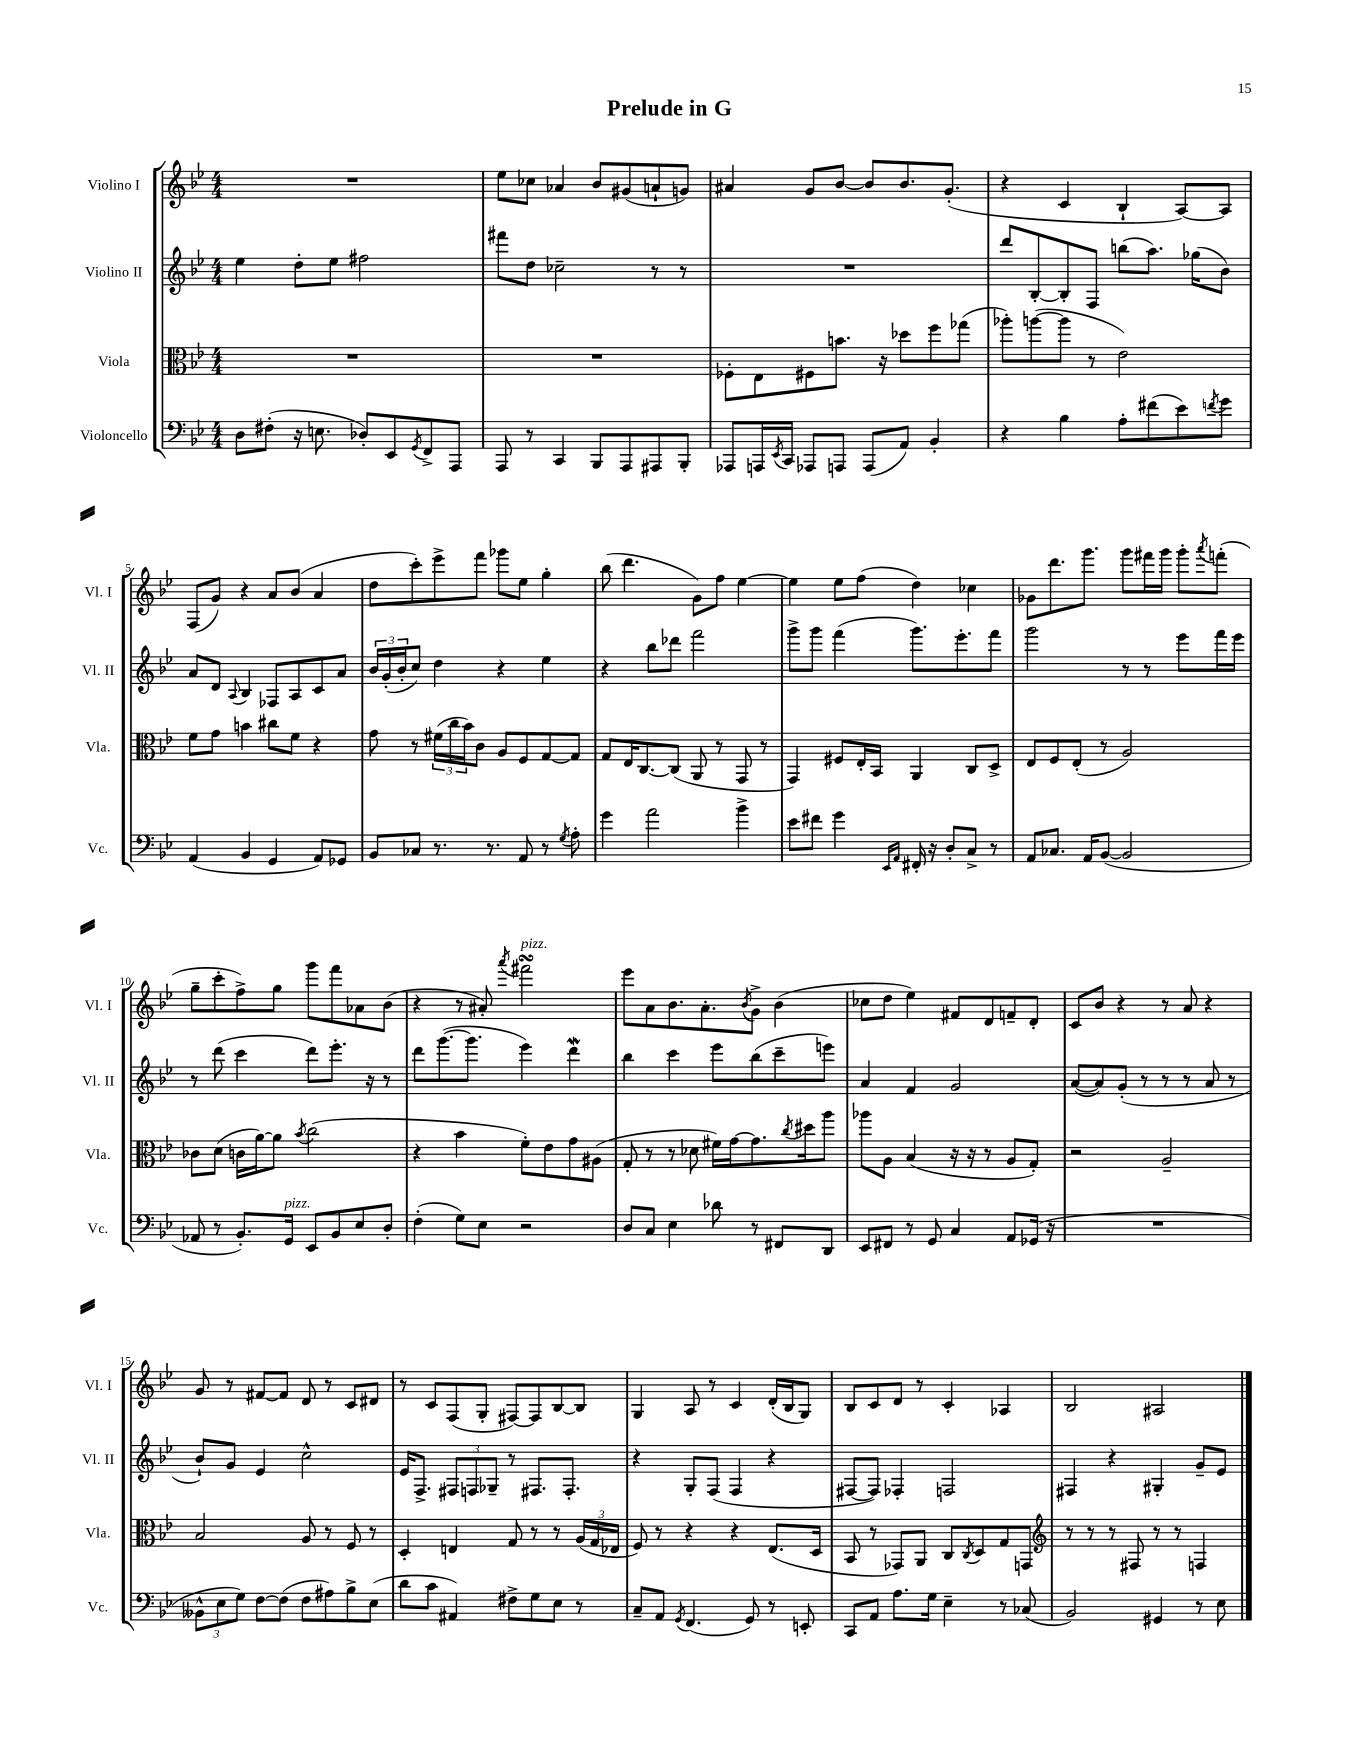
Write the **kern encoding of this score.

**kern	**kern	**kern	**kern
*part4	*part3	*part2	*part1
*staff4	*staff3	*staff2	*staff1
*I"Violoncello	*I"Viola	*I"Violino II	*I"Violino I
*I'Vc.	*I'Vla.	*I'Vl. II	*I'Vl. I
*clefF4	*clefC3	*clefG2	*clefG2
*k[b-e-]	*k[b-e-]	*k[b-e-]	*k[b-e-]
*M4/4	*M4/4	*M4/4	*M4/4
=1	=1	=1	=1
8D\L	1r	4ee-\	1r
(8F#X'\J	.	.	.
16r	.	8dd'\L	.
8.En\	.	.	.
.	.	8ee-\J	.
8D-X'/L)	.	2ff#X\	.
8EE-/	.	.	.
8qGG/	.	.	.
8FF^/	.	.	.
8AAA/J	.	.	.
=2	=2	=2	=2
8AAA/	1r	8fff#X\L	8ee-\L
8r	.	8dd\J	8cc-X\J
4CC/	.	2cc-X~\	4a-X/
8BBB-/L	.	.	8b-/L
8AAA/	.	.	(8g#X/
8AAA#X/	.	8r	8an`/
8BBB-'/J	.	8r	8gn/J)
=3	=3	=3	=3
8AAA-X/L	8F-X'\L	1r	4a#X/
16AAAn/L	8E-\	.	.
8qEE-/	.	.	.
16CC/JJ	.	.	.
8AAA-X/L	8F#X\	.	8g/L
8AAAn/J	8.bn\J	.	[8b-/J
(8AAA/L	.	.	8b-/L]
.	16r	.	.
8AA/J)	8dd-X\L	.	8.b-/
4BB-'/	8ff\	.	.
.	.	.	(8.g'/J
.	(8gg-X\J	.	.
=4	=4	=4	=4
4r	8aa-X'\L)	8ddd/L	4r
.	([8aan\	[8B-'/	.
4B-\	8aa\J]	8B-'/]	4c/
.	8r	8F/J	.
8A'\L	2e-\)	(8bbn\L	4B-`/
(8f#X\	.	8.aa\J)	.
8e-\)	.	.	[8A/L)
.	.	(16gg-X\KL	.
8qfn/	.	.	.
8g\J	.	8b-\J)	8A/J]
!!LO:LB:g=z
=5	=5	=5	=5
(4AA/	8f\L	8a/L	(8F/L
.	8g\J	8d/J	8g/J)
.	.	8qqA/	.
4BB-/	4bn\	4B-/	4r
4GG/	8cc#X\L	8F-X/L	8a/L
.	8f\J	8A/	(8b-/J
8AA/L)	4r	8c/	4a/
8GG-X/J	.	8a/J	.
=6	=6	=6	=6
8BB-/L	8g\	24b-/LL	8dd\L
.	.	(24g'/	.
.	.	24b-'/J	.
8C-X/J	8r	8cc/J)	8ccc'\)
8.r	(24f#X\LL	4dd\	8eee-^\
.	24cc\	.	.
.	24b-\J)	.	.
.	8c\J	.	8fff\J
8.r	.	.	.
.	8A/L	4r	8ggg-X\L
8AA/	8F/	.	8ee-\J
8r	[8G/	4ee-\	4gg'\
8qG/	.	.	.
8A'\	8G/J]	.	.
=7	=7	=7	=7
4g\	8G/L	4r	(8bb-\
.	16E-/K	.	4.ddd\
.	[8.C/	.	.
2a\	.	8bb-\L	.
.	(8C/J]	8ddd-X\J	.
.	8AA/	2fff\	8g\L)
.	8r	.	8ff\J
4b-^\	8GG/	.	[4ee-\
.	8r	.	.
=8	=8	=8	=8
8e-\L	4GG/)	8ggg^\L	4ee-\]
8f#X\J	.	8ggg\J	.
4g\	8F#X/L	(4fff\	8ee-\L
.	16E-'/L	.	(8ff\J
.	16BB-/JJ	.	.
16qqEE-/LL	.	.	.
16qqAA/JJ	.	.	.
16FF#X'/	4AA/	8.ggg\L)	4dd\)
16r	.	.	.
8D'/L	.	.	.
.	.	8.eee-'\	.
8C^/J	8C/L	.	4cc-X\
8r	8D^/J	8fff\J	.
=9	=9	=9	=9
8AA/L	8E-/L	2ggg\	8g-X\L
8.C-X/J	8F/	.	8.ddd\
.	(8E-'/J	.	.
16AA/KL	.	.	8.ggg\J
([8BB-/J	8r	.	.
2BB-/]	2A/)	8r	8ggg\L
.	.	8r	16fff#X\L
.	.	.	16ggg\JJ
.	.	8eee-\L	8ggg'\L
.	.	.	8qaaa/
.	.	16fff\L	(8fffn'\J
.	.	16eee-\JJ	.
!!LO:LB:g=z
=10	=10	=10	=10
8AA-X/	8c-X\L	8r	8gg~\L
8r	(8d\J	(8ddd\	8ccc'\
8.BB-'/L)	16cn\LL	4ccc\	8ff^\)
.	[16a\J)	.	.
.	8a\J]	.	8gg\J
!LO:TX:a:i:t=pizz.	!	!	!
16GG/Jk	.	.	.
.	8qb-/	.	.
8EE-/L	(2cc\	8ddd\L)	8ggg\L
8BB-/	.	8.eee-'\J	8fff\
8E-/	.	.	8a-X\
.	.	16r	.
8D'/J	.	8r	(8b-\J
=11	=11	=11	=11
(4F'\	4r	8ddd\L	4r
.	.	([8.ggg\	.
8G\L)	4b-\	.	8r
.	.	8.ggg\J]	.
8E-\J	.	.	8a#X'/)
.	.	.	8qaaa/
!	!	!	!LO:TX:a:i:t=pizz.
2r	8f'\L)	4eee-\)	2fff#XsSsS\
.	8e-\	.	.
.	8g\	4dddW\	.
.	(8A#X\J	.	.
=12	=12	=12	=12
8D/L	8G'/	4bb-\	8eee-\L
8C/J	8r	.	8a\
4E-\	8r	4ccc\	8.b-\
.	8d-X\	.	.
.	.	.	8.a'\
8d-X\	16f#X\LL)	8eee-\L	.
.	[16g\J	.	.
.	.	.	8qb-/
8r	8.g\]	(8bb-\	8g^\J
8FF#X/L	.	8ccc~\	(4b-\
.	8qcc/	.	.
.	16dd#X\k	.	.
8DD/J	8aa\J	8eeen\J)	.
=13	=13	=13	=13
8EE-/L	8aa-X\L	4a/	8cc-X\L
8FF#X/J	8A\J	.	8dd\J
8r	(4B-/	4f/	4ee-\)
8GG/	.	.	.
4C/	16r	2g/	8f#X/L
.	16r	.	.
.	8r	.	8d/
8AA/L	8A/L	.	8fn~/
(16GG-X/Jk	8G'/J)	.	8d'/J
16r	.	.	.
=14	=14	=14	=14
1r	2r	([8a/L	8c/L
.	.	8a/])	8b-/J
.	.	(8g'/J	4r
.	.	8r	.
.	2A~/	8r	8r
.	.	8r	8a/
.	.	8a/	4r
.	.	8r	.
!!LO:LB:g=z
=15	=15	=15	=15
12BB--X^^\L	2B-/	8b-`/L)	8g/
12E-\	.	.	.
.	.	8g/J	8r
12G\J)	.	.	.
[8F\L	.	4e-/	[8f#X/L
(8F\J]	.	.	8f#/J]
8F\L	8A/	2cc^^\	8d/
8A#X\)	8r	.	8r
8B-^\	8F/	.	8c/L
(8E-\J	8r	.	8d#X/J
=16	=16	=16	=16
8d\L	4D'/	16e-/KL	8r
.	.	8.F^/J	.
8c\J	.	.	8c/L
4AA#X/)	4En/	12F#X/L	(8F/
.	.	12Fn/	.
.	.	.	8G'/J
.	.	12G-X~/J	.
8F#X^\L	8G/	8r	[8F#X/L)
8G\	8r	8.F#X/L	8F#/]
8E-\J	8r	.	[8B-/
.	.	8.F#'/J	.
8r	(24A/LL	.	8B-/J]
.	24G/	.	.
.	24E-X/JJ	.	.
=17	=17	=17	=17
8C~/L	8F/)	4r	4G/
8AA/J	8r	.	.
8qGG/	.	.	.
(4.FF/	4r	8G'/L	8A/
.	.	(8F/J	8r
.	4r	4F/	4c/
8GG/)	.	.	.
8r	(8.E-/L	4r	(16d'/LL
.	.	.	16B-/J
8EEn'/	.	.	8G/J)
.	16D/Jk	.	.
=18	=18	=18	=18
8CC/L	8BB-/	[8F#X/L	8B-/L
8AA/J	8r	8F#/J])	8c/
8.A\L	8GG-X/L)	4F-X'/	8d/J
.	8AA/J	.	8r
16G\Jk	.	.	.
4E-~\	8C/L	2Fn/	4c'/
.	8qC/	.	.
.	8D/	.	.
8r	8G/	.	4A-X/
(8C-X/	8GGn/J	.	.
=19	=19	=19	=19
*	*clefG2	*	*
2BB-/)	8r	4F#X/	2B-/
.	8r	.	.
.	8r	4r	.
.	8F#X/	.	.
4GG#X/	8r	4G#X'/	2A#X/
.	8r	.	.
8r	4Fn/	8g~/L	.
8E-\	.	8e-/J	.
==	==	==	==
*-	*-	*-	*-
